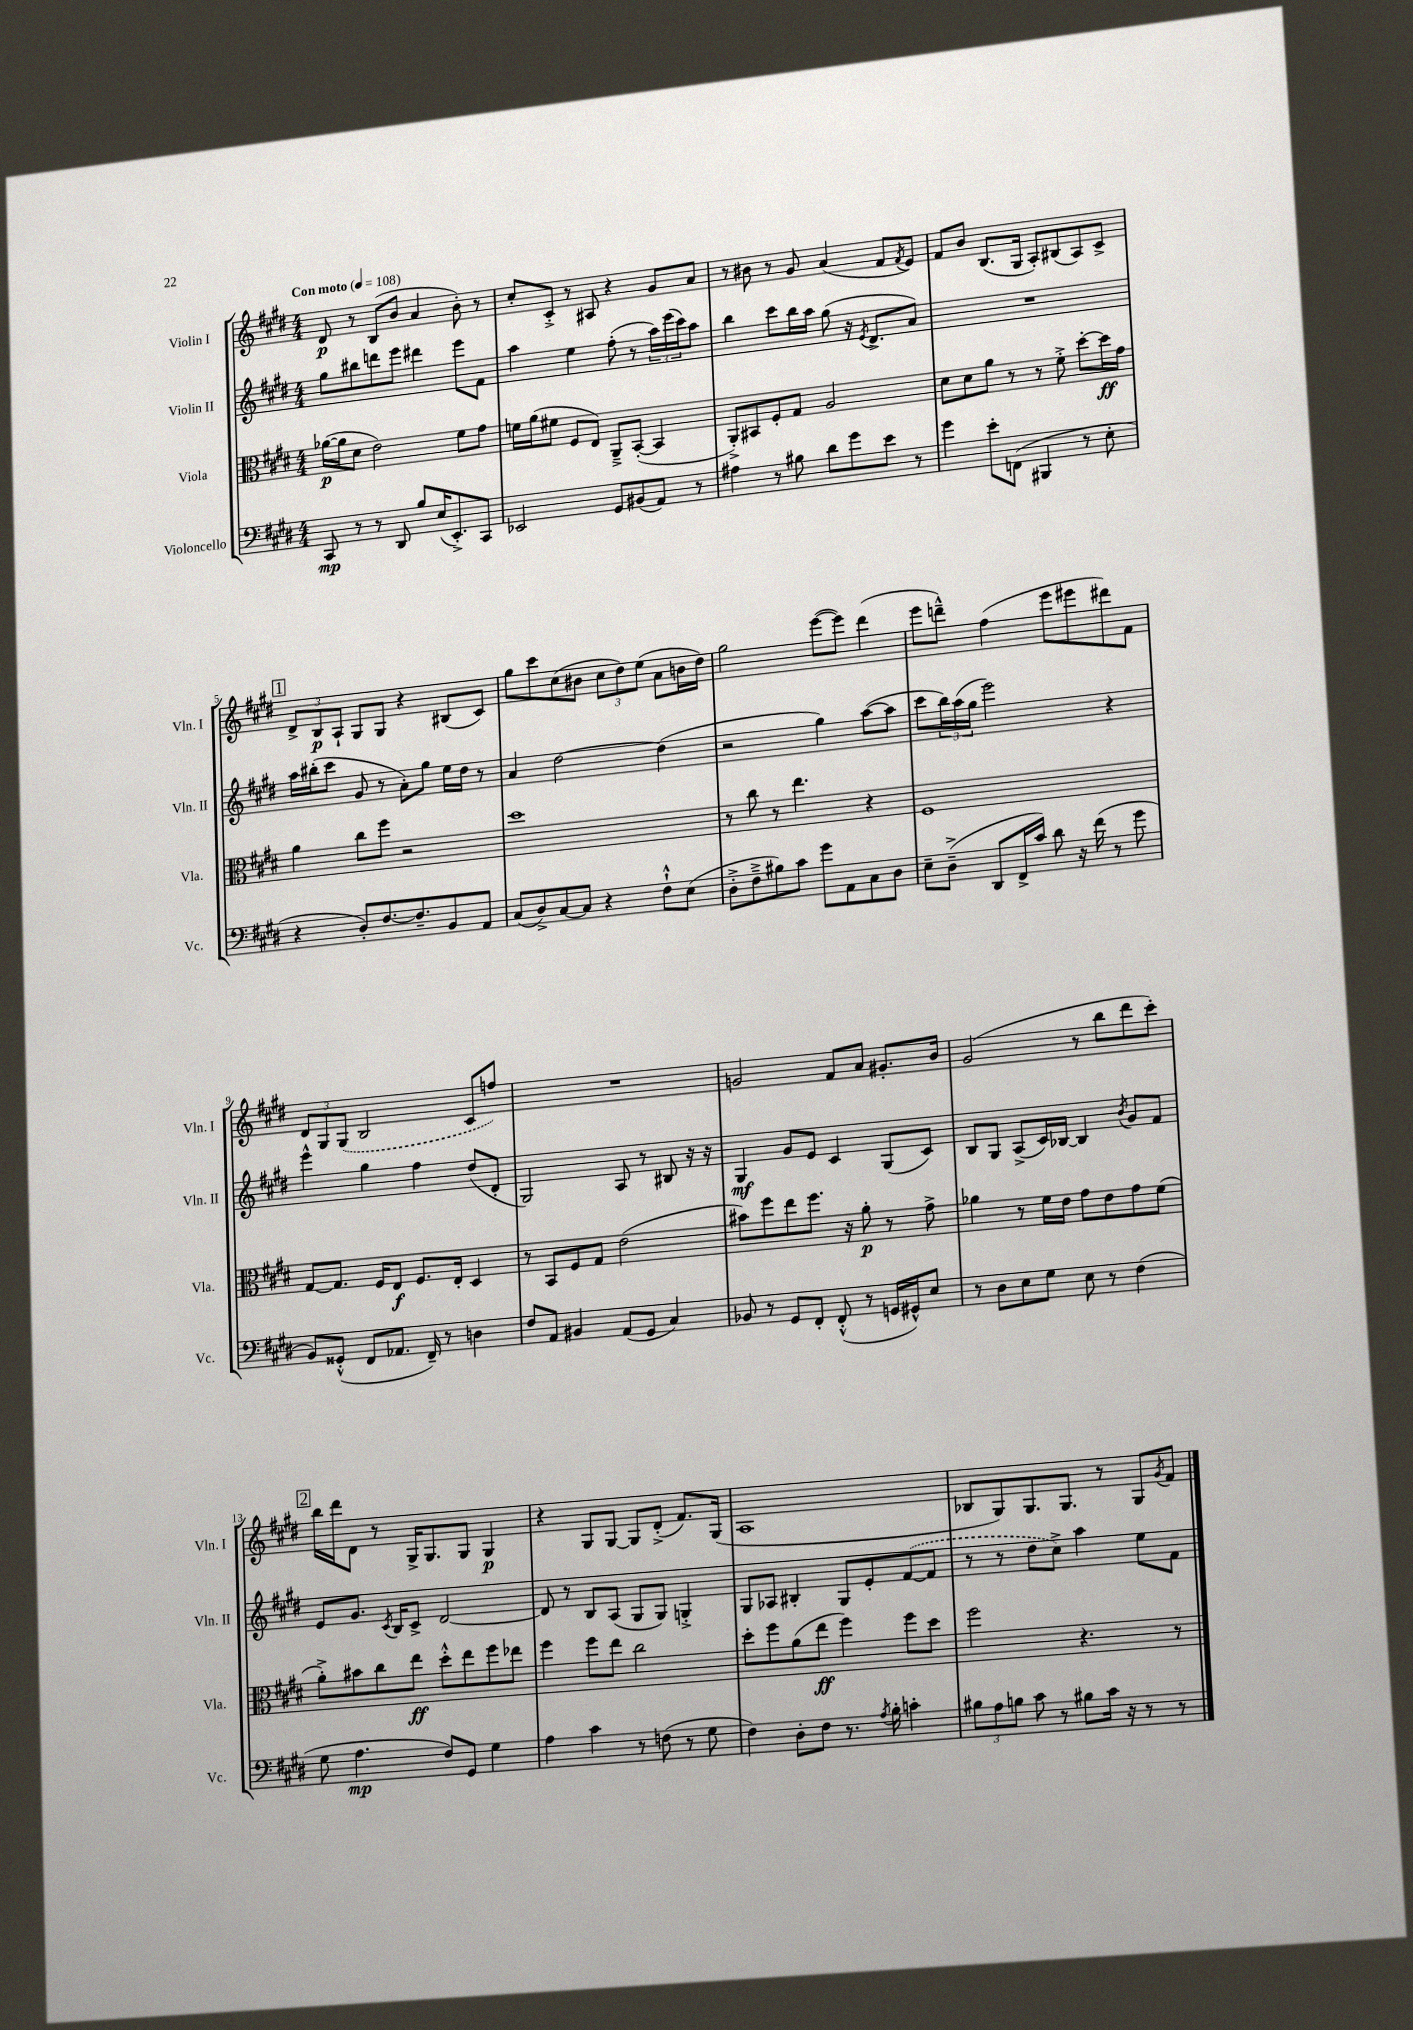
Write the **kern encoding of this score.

**kern	**kern	**kern	**kern
*staff4	*staff3	*staff2	*staff1
*clefF4	*clefC3	*clefG2	*clefG2
*k[f#c#g#d#]	*k[f#c#g#d#]	*k[f#c#g#d#]	*k[f#c#g#d#]
*M4/4	*M4/4	*M4/4	*M4/4
*MM108	*MM108	*MM108	*MM108
8CC#	([16a-	8gg#	8d#
.	16a-]	.	.
8r	8d#	8bb#	8r
8r	2e)	8ddd	(8B
8DD#	.	8eee	8b
8B	.	4ddd#	4a
(16E	.	.	.
8.EE'^)	.	.	.
.	8f#	8eee	8b')
8CC#	8g#	8f#	8r
=	=	=	=
2EE-	16f	4aa	8cc#'
.	(16a	.	.
.	8f#	.	8c#'^
.	8F#	4ee	8r
.	8E)	.	8A#
8GG#	8AA~^	(8ff#'	4r
(8BB#	([8BB'	8r	.
8AA)	4BB]	24aa)	8g#
.	.	(24eee	.
.	.	24ccc#)	.
8r	.	8aa	8a
=	=	=	=
4A#	8AA'^)	4bb	8r
.	8BB#	.	8b#
8r	8F#'	8ccc#	8r
8B#	8G#	16bb	8g#
.	.	16aa	.
8d#	2A	(8gg#	(4a
8g#	.	16r	.
.	.	8qe	.
.	.	8.d#^	.
8e	.	.	8f#
.	.	.	8qf#
8r	.	8a)	8e)
=	=	=	=
4g#	8d#	1r	8f#
.	8d#	.	8b
8e'	8a	.	(8.B
(8FF	8r	.	.
.	.	.	16G#
4BBB#	8r	.	8A')
.	8f#'^	.	(8B#
8r	[8dd#'	.	8A)
8E'	16dd#]	.	8c#^
.	16g#	.	.
=	=	=	=
4r	4a	16aa	12d#^
.	.	(16bb#'	.
.	.	.	12B
.	.	8ccc#	.
.	.	.	12A`
8D#')	8cc#	8g#	8G#
[8.F#	8ff#	8r	8G#
.	2r	8a')	4r
8.F#~]	.	.	.
.	.	8gg#	.
8BB	.	16ee	(8B#
.	.	16dd#	.
8AA	.	8r	8c#)
=	=	=	=
(8C#	1dd#	4a	8gg#
8D#^)	.	.	8ccc#
[8C#	.	[2dd#	(8cc#
8C#]	.	.	8b#
4r	.	.	12cc#
.	.	.	12dd#)
.	.	.	(12ee
8F#`^^	.	(4dd#]	8a
(8E	.	.	16b
.	.	.	16dd#)
=	=	=	=
8D#'^	8r	2r	2gg#
8F#~^	8cc#	.	.
8B#)	8r	.	.
8c#	4.ee	.	.
8g#	.	4gg#)	([8eee
8AA	.	.	8eee])
8C#	4r	([8aa	(4ddd#
8D#	.	8aa]	.
=	=	=	=
8E~	1F#	8ccc#	8eee
(8D#~^	.	24bb)	8ddd~^^)
.	.	(24aa	.
.	.	24gg#	.
8DD#	.	2eee)	(4ff#
16FF#^	.	.	.
16c#)	.	.	.
8d#	.	.	8eee
16r	.	.	8eee#
(16f#	.	.	.
8r	.	4r	8ddd#)
8g#	.	.	8f#
=	=	=	=
8BB)	[8G#	4eee^^	12d#
.	.	.	12G#
(8GG##'^^	8.G#]	.	.
.	.	.	(12G#
8FF#	.	4gg#	2B
.	16F#	.	.
8.AA-	8E	.	.
.	8.F#	4ff#	.
16FF#~)	.	.	.
8r	.	.	.
.	16E'	.	.
4D	4D#	(8dd#	8c#
.	.	8d#'	8ff)
=	=	=	=
8F#	8r	2G#)	1r
8AA	8BB	.	.
4BB#	8F#	.	.
.	8G#	.	.
(8AA	(2e	8A	.
8GG#	.	8r	.
4C#)	.	8B#	.
.	.	16r	.
.	.	16r	.
=	=	=	=
8BB-	8b#)	4G#	2g
8r	8ff#	.	.
8GG#	8ee	8g#	.
8FF#'	8.ff#	8e	.
(8FF#'^^	.	4c#	8f#
.	16r	.	.
8r	8a'	.	8a
16GG	8r	(8G#	8.g#'
16GG#^^)	.	.	.
8E	8g#^	8c#)	.
.	.	.	16b
=	=	=	=
8r	4a-	8B	(2g#
8D#	.	8G#	.
8E	8r	(8A^	.
8G#	16f#	16c#)	.
.	16e	[16B-	.
8E	8g#	4B-]	8r
8r	8e	.	8bb
.	.	8qb	.
(4F#	8g#	8g#	8ddd#
.	(8f#	8f#	8ccc#')
=	=	=	=
8G#	8a'^)	8e	16bb
.	.	.	16ddd#
4.A	8b#	8.g#	8d#
.	8cc#	.	8r
.	.	8qc#	.
.	.	16B	.
.	8ee	8c#^	16G#^
.	.	.	8.G#
8F#)	8dd#'^^	[2d#	.
8GG#	8ee	.	8G#
4G#	8ff#	.	4G#
.	8ee-	.	.
=	=	=	=
4A	4ff#	8d#]	4r
.	.	8r	.
4c#	8ff#	8B	8G#
.	8ee	(8A	[8G#
8r	2cc#	8G#	8G#]
(8F	.	8G#)	(8d#'^
8r	.	4G'^	8.f#)
8G#	.	.	.
.	.	.	(16G#
=	=	=	=
4F#)	8dd#'	8G#	1A
.	8ff#	8A-	.
8D#'	(8a	4B#'	.
8F#	8ee	.	.
8.r	4ff#)	8G#	.
.	.	8e'	.
8qA	.	.	.
16B'	.	.	.
4c'	8ff#	([8f#	.
.	8dd#	8f#]	.
=	=	=	=
12B#	2ff#	8r	8B-
12A	.	.	.
.	.	8r	8G#)
12B	.	.	.
8c#	.	8dd#	8.G#
8r	.	8cc#^)	.
.	.	.	8.G#
8B#	4.r	4aa	.
16c#	.	.	8r
16r	.	.	.
8r	.	8ee	8G#
.	.	.	8qg#
8r	8r	8f#	8f#
==	==	==	==
*-	*-	*-	*-
